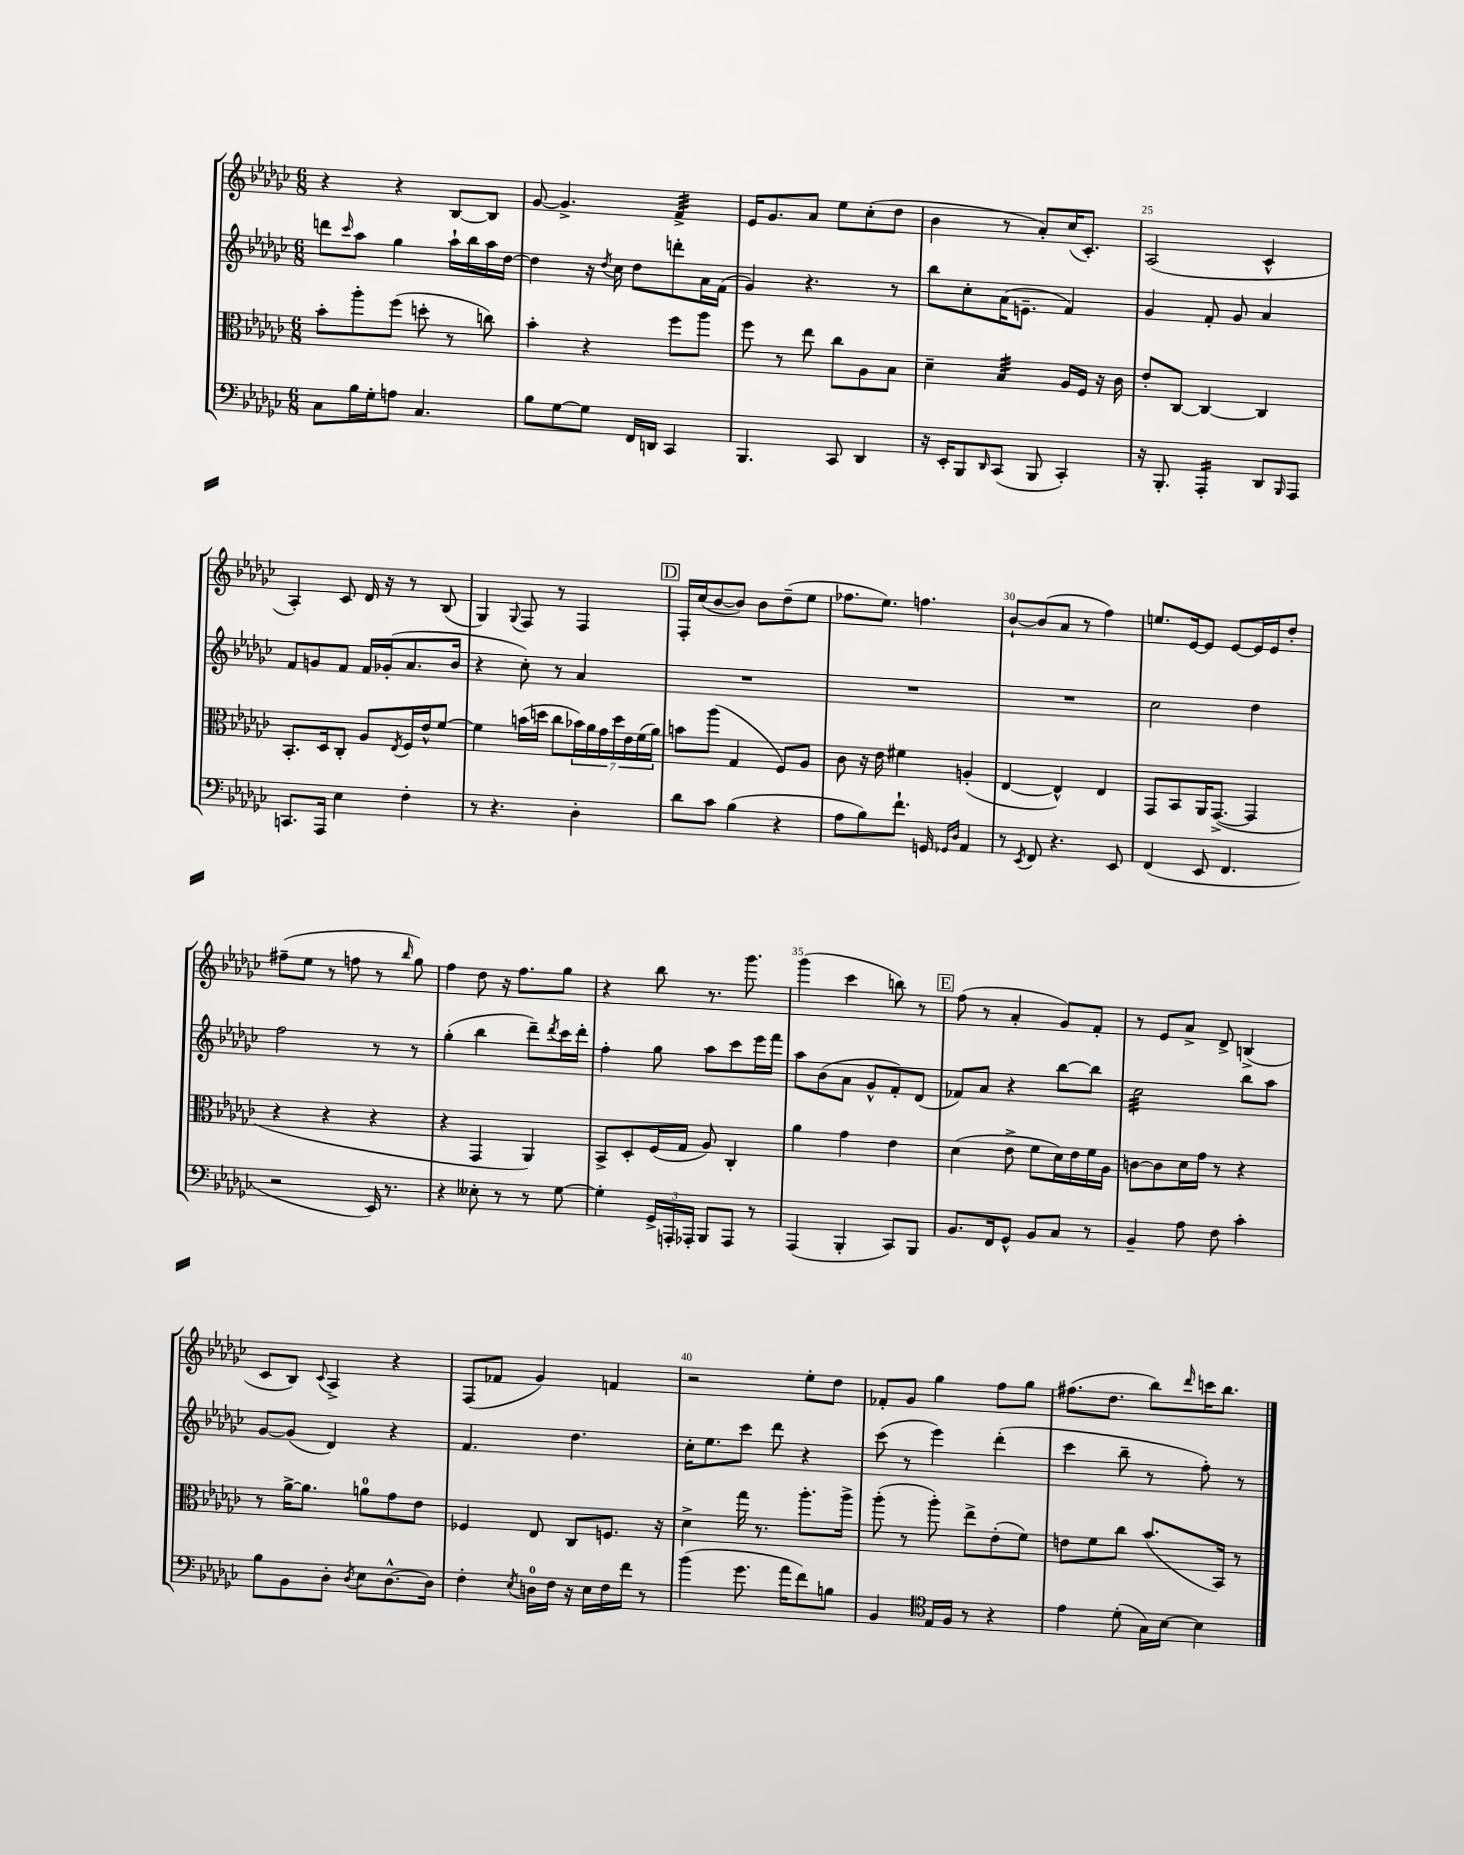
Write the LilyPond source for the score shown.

<<
\new StaffGroup <<
\new Staff = "s0" {
    \clef treble \key ges \major \numericTimeSignature \time 6/8
    r4 r4 bes8~ bes8 |
    ges'8~ ges'4.-> f'4:32-> |
    ees'16 ges'8. aes'8 ees''8 ces''8-.( des''8 |
    bes'4 r8 aes'8-.) ces''16( ces'8.-.) |
    aes2( ces'4-^ |
    aes4-.) ces'8 des'16 r16 r8 bes8( |
    ges4) \appoggiatura { ges8 } f8 r8 f4 |
    \mark \markup { \box "D" } f16-. ces''16( bes'8~ bes'8) bes'8 des''8--( ees''8 |
    fes''8. ees''8.) f''4. |
    bes'8~-! bes'8( aes'8 r8 f''4) |
    e''8. ees'16~ ees'8 ees'8~ ees'16 ees'16 des''8-. |
    fis''8--( ees''8 r8 f''8 r8 \grace { bes''16 } ges''8) |
    f''4 des''8 r16 f''8. ges''8 |
    r4 bes''8 r8. ges'''8. |
    ges'''4( ces'''4 b''8) r8 |
    \mark \markup { \box "E" } f''8( r8 aes'4-. ges'8) f'8-. |
    r8 ees'8 aes'8-> des'8-> b4->( |
    ces'8 bes8) \appoggiatura { ces'8 } aes4-> r4 |
    f8( fes'8 ges'4) f'4 |
    r2 ees''8-. des''8 |
    fes'8-. ges'8 ges''4 f''8 ges''8 |
    fis''8.( des''8. bes''8) \grace { des'''16 } c'''16 bes''8. \bar "|." |
}
\new Staff = "s1" {
    \clef treble \key ges \major \numericTimeSignature \time 6/8
    d'''8 \grace { ces'''16 } aes''8 ges''4 aes''16-! bes''16 aes''16 des''16~ |
    des''4 r16 \acciaccatura { des''8 } ces''16 des''8 d'''8-. aes'16 f'16( |
    ges'4) r4. r8 |
    bes''8 ces''8-. aes'16( e'8.-- f'4) |
    ges'4 f'8-. ges'8 aes'4 |
    f'8 g'8 f'8 f'16 ges'16-.( aes'8. bes'16 |
    r4 ces''8-.) r8 aes'4 |
    \mark \markup { \box "D" } R2. |
    R2. |
    R2. |
    ces''2 des''4 |
    f''2 r8 r8 |
    ges''4-.( bes''4 des'''8--) \acciaccatura { des'''8 } ces'''16 des'''16-. |
    f''4-. ges''8 aes''8 ces'''8 ees'''16 f'''16 |
    aes''8 bes'8( aes'8 ges'8-^ f'8-.) des'8( |
    \mark \markup { \box "E" } fes'8) aes'8 r4 bes''8~ bes''8 |
    ces''2:32 bes''8 aes''8 |
    ges'8~ ges'8( des'4) r4 |
    f'4. des''4. |
    ces''16-. ees''8. ces'''8 des'''8 r4 |
    ces'''8( r8 ees'''4) des'''4-.( |
    ces'''4 bes''8-- r8 f''8-.) r8 \bar "|." |
}
\new Staff = "s2" {
    \clef alto \key ges \major \numericTimeSignature \time 6/8
    bes'8-. aes''8-. f''8( d''8-. r8 c''8) |
    bes'4-. r4 f''8 aes''8 |
    f''8 r8 ees''8 ces''8 aes8 bes8 |
    des'4-- bes4:32 aes16 f16 r16 ces'16 |
    ees'8-. ces8~ ces4~ ces4 |
    bes,8.-. des16 ces8-. aes8 \acciaccatura { ees8 } f16 ees'16-^ f'8~ |
    f'4 b'16( d''16 ces''8 \tuplet 7/4 { bes'16) aes'16 ges'16 d''16 ees'16 f'16( aes'16) } |
    \mark \markup { \box "D" } b'8 aes''8( ges4 f8) aes8 |
    ces'8 r16 ees'16 fis'4 a4-.( |
    ees4~ ees4-^) ees4 |
    ges,8 bes,8 aes,16 ges,8.~->( ges,4 |
    r4 r4 r4 |
    r4 ges,4 aes,4) |
    bes,8-> des8-. f16( ges16 aes8) ces4-. |
    aes'4 ges'4 ees'4 |
    \mark \markup { \box "E" } des'4( ees'8-> f'8 des'16) ees'16 f'16 aes16 |
    c'8~ c'8 des'16 ges'16 r8 r4 |
    r8 aes'16~-> aes'8. a'8-0 ges'8 ees'8 |
    fes4 ees8 ces8 f8. r16 |
    des'4-> ges''16 r8. aes''8.-. aes''16-> |
    aes''8-.( r8 aes''8-.) ees''8-> ees'8-.( f'8) |
    e'8 f'8 ces''8 bes'8.( bes,16) r8 \bar "|." |
}
\new Staff = "s3" {
    \clef bass \key ges \major \numericTimeSignature \time 6/8
    ces8 bes16 ges16-. a8 ces4. |
    bes8 ges8~ ges8 f,16 d,16 ces,4 |
    bes,,4. ces,8 des,4 |
    r16 ees,16-. bes,,8 \grace { des,16 } ces,8( bes,,8 ces,4-.) |
    r16 bes,,8.-. aes,,4:16-. des,8 \grace { bes,,16 } aes,,8 |
    c,8. aes,,16 ees4 f4-. |
    r8 r4. des4-. |
    \mark \markup { \box "D" } des'8 ces'8 bes4( r4 |
    aes8 bes8) f'8.-! g,16 \grace { ges,16 des16 } aes,4 |
    r8 \acciaccatura { ees,8 } f,8 r4. ees,8 |
    f,4( ees,8 f,4. |
    r2 ees,16) r8. |
    r4 eeses8-. r8 r8 ges8~ |
    ges4-. \tuplet 3/2 { ges,16-> a,,16-. aes,,16-. } bes,,8 aes,,8 r8 |
    aes,,4( bes,,4-. ces,8) bes,,8 |
    \mark \markup { \box "E" } bes,8. f,16 ges,8-^ bes,8 ces8 r8 |
    bes,4-- aes8 f8 ces'4-. |
    bes8 bes,8 des8-. \acciaccatura { des8 } ees8 des8.~-^ des16 |
    f4-. \acciaccatura { ees8 } d16-0 f16 r16 ees16 f16 f'16 r8 |
    bes'4( ges'8. aes'16 f'8) b8 |
    bes,4 \clef tenor ees16 f16 r8 r4 |
    ees'4 des'8-.( ges16) bes16~ bes4 \bar "|." |
}
>>
>>
\layout { \context { \Score currentBarNumber = #21 \override BarNumber.break-visibility = ##(#f #t #t) barNumberVisibility = #(every-nth-bar-number-visible 5) } }
